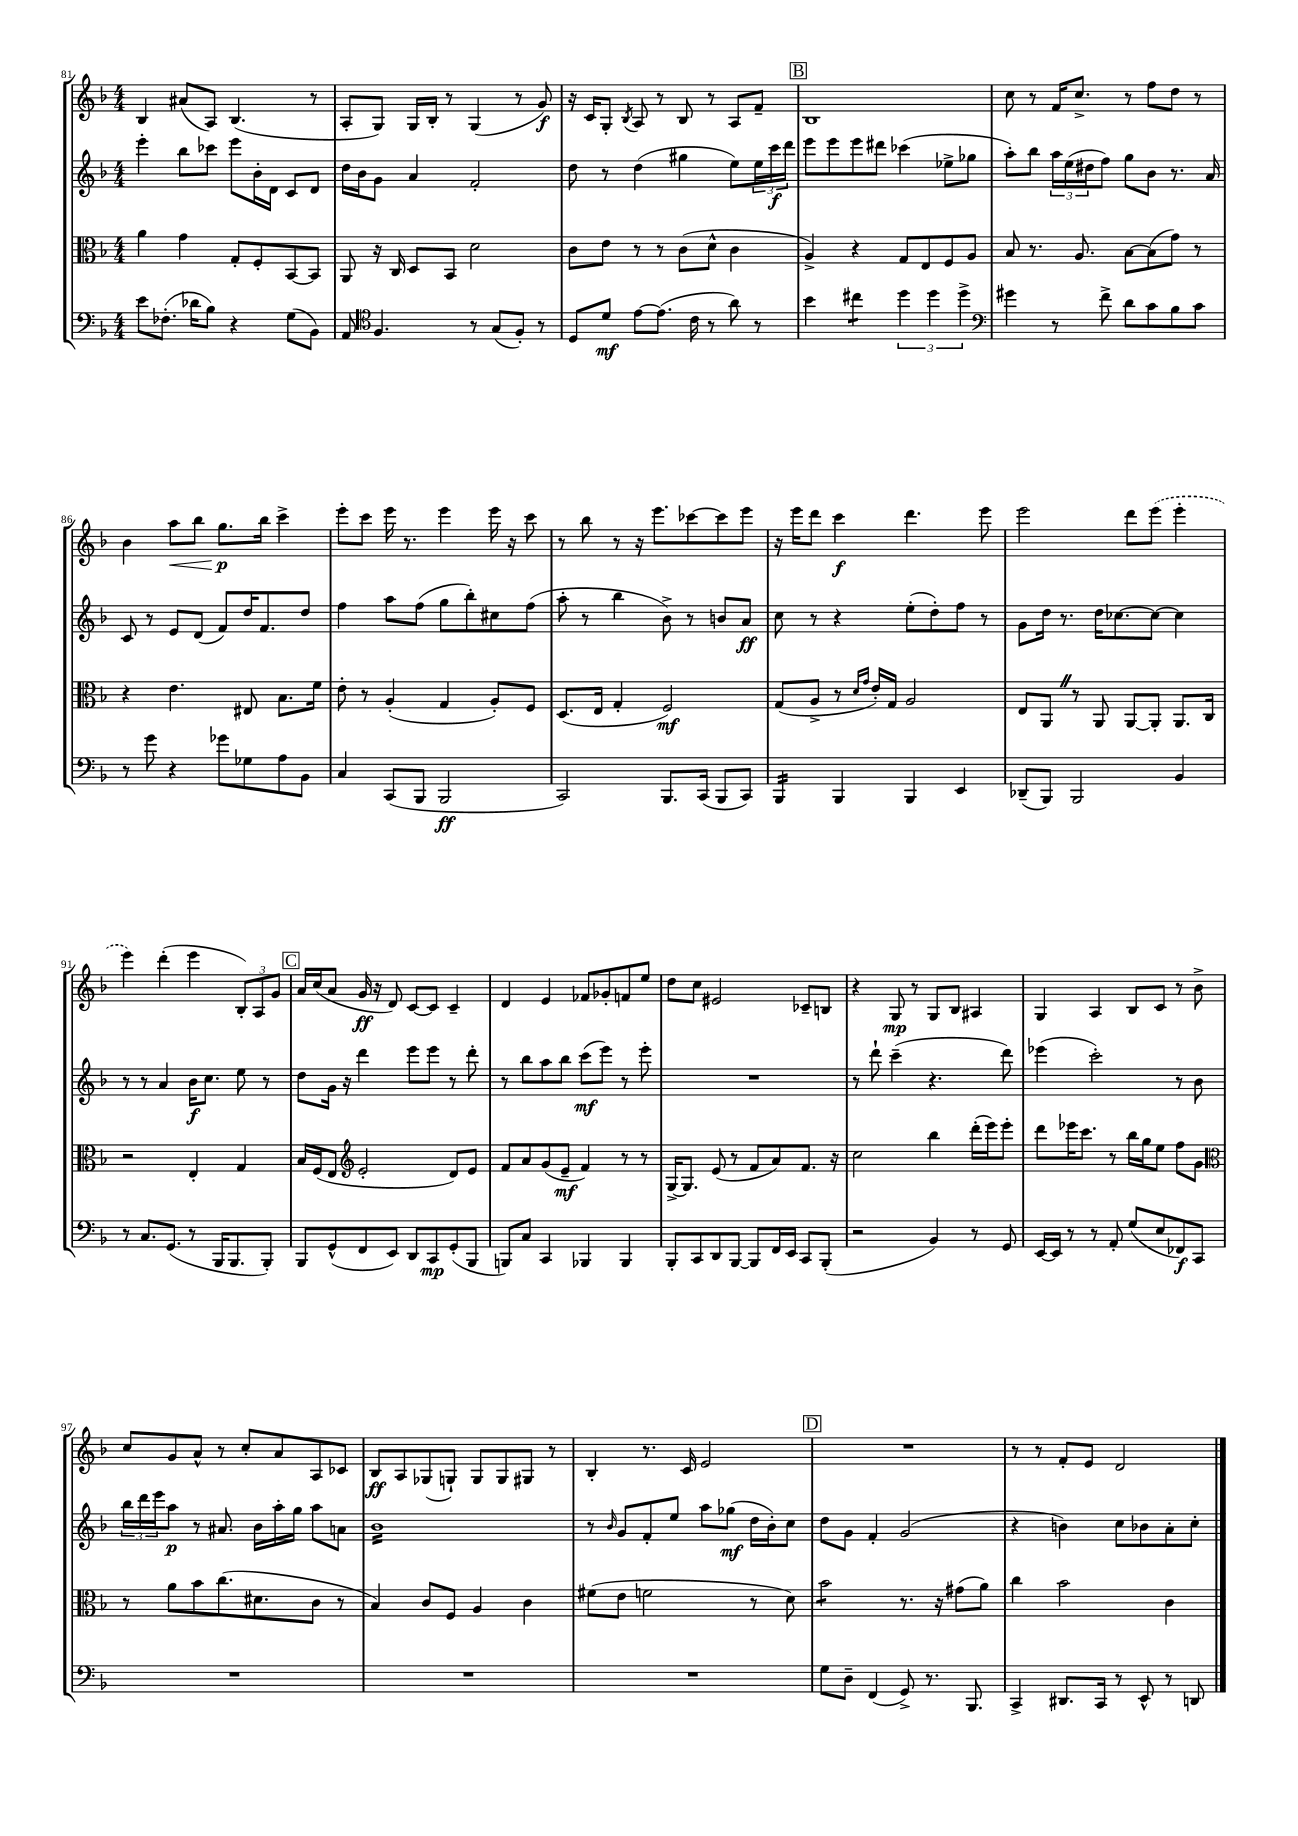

**kern	**kern	**kern	**kern
*staff4	*staff3	*staff2	*staff1
*clefF4	*clefC3	*clefG2	*clefG2
*k[b-]	*k[b-]	*k[b-]	*k[b-]
*M4/4	*M4/4	*M4/4	*M4/4
8e\L	4a\	4eee'\	4B-/
(8.F-'\J	.	.	.
.	4g\	8bb-\L	(8a#/L
16d-\LK	.	.	.
8B-\J)	.	8ccc-\J	8A/J)
4r	8G'/L	8eee\L	(4.B-/
.	8F'/	16b-'\L	.
.	.	16d\JJ	.
(8G\L	[8BB-/	8c/L	.
8BB-\J)	8BB-/]J	8d/J	8r
=	=	=	=
8AA/	8AA/	16dd\LL	8A'/L
.	.	16b-\J	.
*clefC4	*	*	*
4.F/	16r	8g\J	8G/J)
.	16C/	.	.
.	8D/L	4a/	16G/LL
.	.	.	16B-'/JJ
.	8BB-/J	.	8r
8r	2d\	2f'/	(4G/
(8G/L	.	.	.
8F'/J)	.	.	8r
8r	.	.	8g/)
=	=	=	=
8D/L	8c\L	8dd\	16r
.	.	.	16c/LK
8d/J	8e\J	8r	8G'/J
.	.	.	8qB-/
[8e\L	8r	(4dd\	8A/
(8.e\]J	8r	.	8r
.	(8c\L	4gg#\	8B-/
16c\	.	.	.
8r	8d^^\J	.	8r
8a\)	4c\	8ee\L)	8A/L
8r	.	24ee\L	8f~/J
.	.	24ccc\	.
.	.	24ddd\JJ	.
=	=	=	=
4b-\	4A^/)	8eee\L	1B-
.	.	8eee\	.
4cc#\	4r	8eee\	.
.	.	8ddd#\J	.
6dd\	8G/L	(4ccc-\	.
.	8E/	.	.
6dd\	.	.	.
.	8F/	8ee-^\L	.
6dd^\	.	.	.
.	8A/J	8gg-\J	.
=	=	=	=
*clefF4	*	*	*
4g#\	8B-/	8aa'\L)	8cc\
.	8.r	8bb-\J	8r
8r	.	24aa\LL	16f/LK
.	.	(24ee\	.
.	8.A/	.	8.cc^/J
.	.	24dd#\J	.
8f^\	.	8ff\J)	.
8d\L	[8B-\L	8gg\L	8r
8c\	(8B-\]	8b-\J	8ff\L
8B-\	8g\J)	8.r	8dd\J
8c\J	8r	.	8r
.	.	16a/	.
=	=	=	=
8r	4r	8c/	4b-\
8g\	.	8r	.
4r	4.e\	8e/L	8aa\L
.	.	(8d/J	8bb-\J
8g-\L	.	8f/L)	8.gg\L
8G-\	8E#/	16dd/K	.
.	.	8.f/	16bb-\Jk
8A\	8.B-\L	.	4ccc^\
8BB-\J	.	8dd/J	.
.	16f\Jk	.	.
=	=	=	=
4C/	8e'\	4ff\	8eee'\L
.	8r	.	8ccc\J
(8CC/L	(4A'/	8aa\L	16eee\
.	.	.	8.r
8BBB-/J	.	(8ff\J	.
2BBB-/	4G/	8gg\L	4eee\
.	.	8bb-'\)	.
.	8A'/L)	8cc#\	16eee\
.	.	.	16r
.	8F/J	(8ff\J	8ccc\
=	=	=	=
2CC/)	(8.D/L	8aa'\	8r
.	.	8r	8bb-\
.	16E/Jk	.	.
.	4G'/	4bb-\	8r
.	.	.	16r
.	.	.	8.eee\L
8.BBB-/L	2F/)	8b-^\)	.
.	.	8r	[8ccc-\
(16CC/Jk	.	.	.
8BBB-/L	.	8b/L	8ccc-\]
8CC/J)	.	8a/J	8eee\J
=	=	=	=
4BBB-/	(8G/L	8cc\	16r
.	.	.	16eee\LK
.	8A^/J	8r	8ddd\J
4BBB-/	8r	4r	4ccc\
.	16qqd/LL	.	.
.	16qqg/JJ	.	.
.	16e'/LL)	.	.
.	16G/JJ	.	.
4BBB-/	2A/	(8ee'\L	4.ddd\
.	.	8dd'\)	.
4EE/	.	8ff\J	.
.	.	8r	8eee\
=	=	=	=
(8DD-~/L	8E/L	8g\L	2eee\
8BBB-/J)	8AA/J	16dd\Jk	.
.	.	8.r	.
2BBB-/	8r	.	.
.	8AA/	16dd\LK	.
.	.	[8.cc-\	.
.	[8AA/L	.	8ddd\L
.	8AA'/]J	8cc-\_J	(8eee\J
4BB-/	8.AA/L	4cc-\]	4eee'\
.	16C/Jk	.	.
=	=	=	=
8r	2r	8r	4eee\)
8.C/L	.	8r	.
.	.	4a/	(4ddd'\
(8.GG/J	.	.	.
8r	4E'/	16b-\LK	4eee\
.	.	8.cc\J	.
16BBB-/LK	.	.	.
8.BBB-/	.	.	.
.	4G/	8ee\	12B-'/L)
.	.	.	12A/
8BBB-'/J)	.	8r	.
.	.	.	12g/J
=	=	=	=
8BBB-/L	16B-/LL	8dd\L	16a/LL
.	(16F/J	.	(16cc/J
(8GG^^/	8E/J	16g\Jk	8a/J
.	.	16r	.
*	*clefG2	*	*
8FF/	2e'/	4ddd\	16g/
.	.	.	16r
8EE/J)	.	.	8d/)
8DD/L	.	8eee\L	[8c/L
8CC/	.	8eee\J	8c/]J
(8GG'/	8d/L)	8r	4c~/
8BBB-/J	8e/J	8ddd'\	.
=	=	=	=
8BBB/L)	8f/L	8r	4d/
8C/J	8a/	8bb-\L	.
4CC/	(8g/	8aa\	4e/
.	8e~/J	8bb-\J	.
4BBB-/	4f/)	(8ccc\L	8f-/L
.	.	8eee\J)	8g-'/
4BBB-/	8r	8r	8f/
.	8r	8eee'\	8ee/J
=	=	=	=
8BBB-'/L	[16G^/LK	1r	8dd\L
.	8.G/]J	.	.
8CC/	.	.	8cc\J
8DD/	(8e/	.	2e#/
[8BBB-/J	8r	.	.
8BBB-/]L	8f/L	.	.
16FF/L	8a/)	.	.
16EE/JJ	.	.	.
8CC/L	8.f/J	.	8c-~/L
(8BBB-'/J	.	.	8B/J
.	16r	.	.
=	=	=	=
2r	2cc\	8r	4r
.	.	8ddd`\	.
.	.	(4ccc~\	8G/
.	.	.	8r
4BB-/)	4bb-\	4.r	8G/L
.	.	.	8B-/J
8r	(16ddd'\LL	.	4A#/
.	16eee\J)	.	.
8GG/	8eee'\J	8ddd\)	.
=	=	=	=
[16EE/LL	8ddd\L	(4eee-\	4G/
16EE/]JJ	.	.	.
8r	16eee-\K	.	.
.	8.ccc\J	.	.
8r	.	2ccc'\)	4A/
8AA'/	8r	.	.
(8G/L	16bb-\LL	.	8B-/L
.	16gg\J	.	.
8E/	8ee\J	.	8c/J
8FF-/)	8ff\L	8r	8r
8CC/J	8g\J	8b-\	8b-^\
=	=	=	=
*	*clefC3	*	*
1r	8r	24bb-\LL	8cc/L
.	.	24ddd\	.
.	.	24eee\J	.
.	8a\L	8aa\J	8g/
.	8b-\	8r	8a^^/J
.	(8.cc\	8.a#/	8r
.	.	.	8cc'/L
.	8.d#\	16b-\LL	.
.	.	16aa'\	8a/
.	.	16gg\JJ	.
.	8c\J	8aa\L	8A/
.	8r	8a\J	8c-/J
=	=	=	=
1r	4B-/)	1b-	8B-/L
.	.	.	8A/
.	8c/L	.	(8G-/
.	8F/J	.	8G`/J)
.	4A/	.	8G/L
.	.	.	8G/
.	4c\	.	8G#/J
.	.	.	8r
=	=	=	=
1r	(8f#\L	8r	4B-'/
.	.	16qqb-/	.
.	8e\J	8g/L	.
.	2f\	8f'/	8.r
.	.	8ee/J	.
.	.	.	16c/
.	.	8aa\L	2e/
.	.	(8gg-\J	.
.	8r	16dd\LL	.
.	.	16b-'\J)	.
.	8d\)	8cc\J	.
=	=	=	=
8G\L	2b-\	8dd\L	1r
8D~\J	.	8g\J	.
(4FF/	.	4f'/	.
8GG^/)	8.r	(2g/	.
8.r	.	.	.
.	16r	.	.
.	(8g#\L	.	.
8.BBB-/	.	.	.
.	8a\J)	.	.
=	=	=	=
4CC^/	4cc\	4r	8r
.	.	.	8r
8.DD#/L	2b-\	4b\)	8f'/L
.	.	.	8e/J
16CC/Jk	.	.	.
8r	.	8cc\L	2d/
8EE^^/	.	8b-\	.
8r	4c\	8a'\	.
8DD/	.	8cc'\J	.
==	==	==	==
*-	*-	*-	*-
